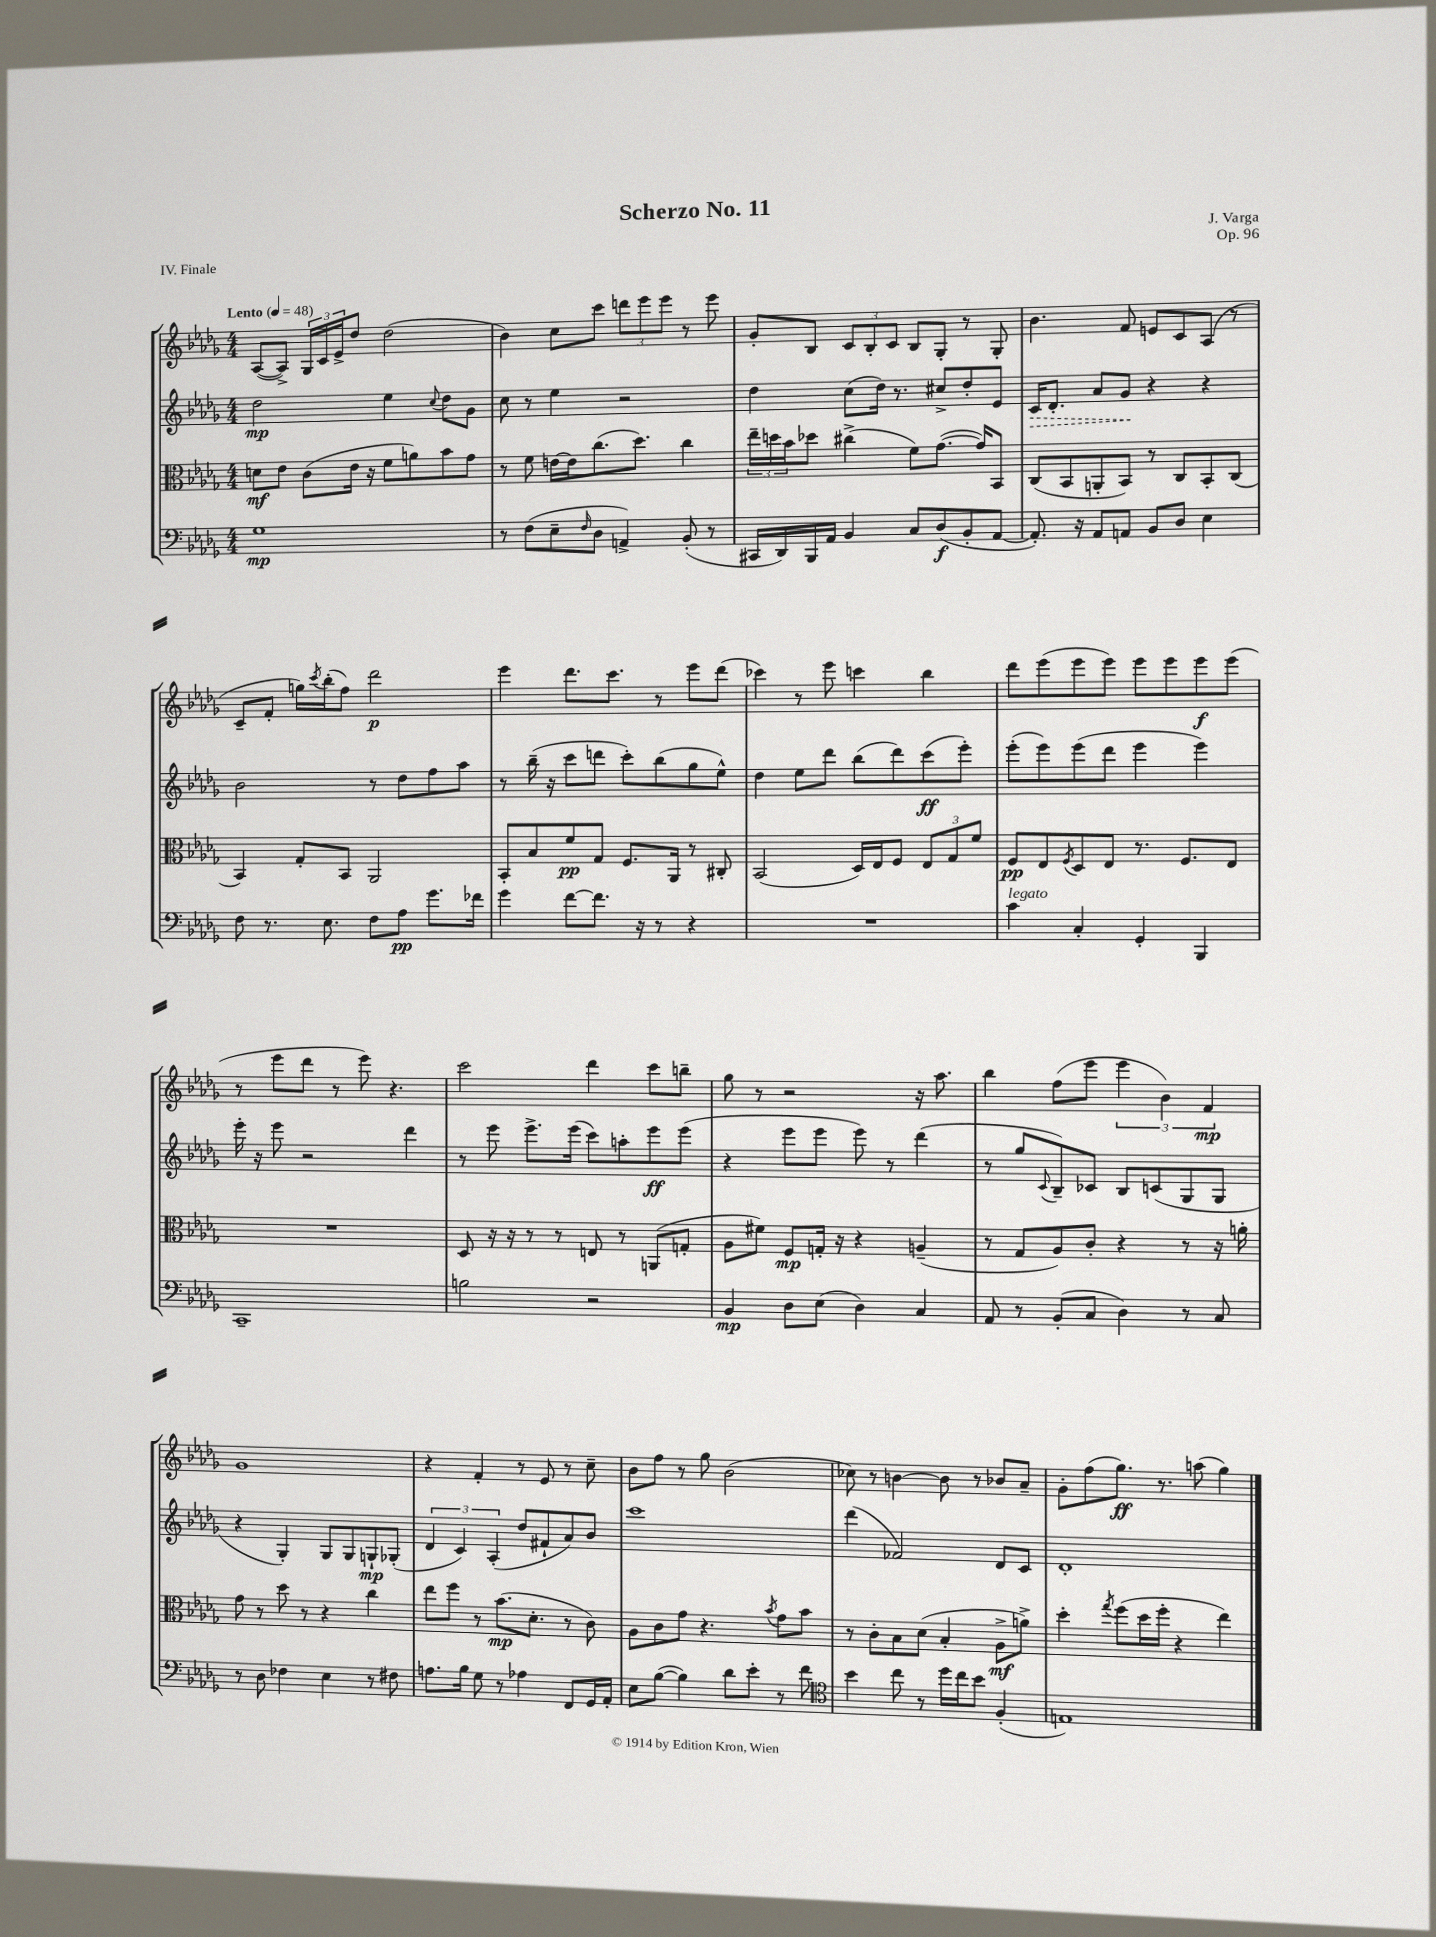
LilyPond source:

\header { title = "Scherzo No. 11" composer = "J. Varga" opus = "Op. 96" piece = "IV. Finale" }
<<
\new StaffGroup <<
\new Staff = "s0" {
    \clef treble \key des \major \numericTimeSignature \time 4/4 \tempo "Lento" 4 = 48
    aes8~( aes8->) \tuplet 3/2 { ges16 c'16 ees'16-> } des''8 des''2( |
    bes'4) c''8 c'''8 \tuplet 3/2 { d'''8 ees'''8 ees'''8 } r8 ees'''8 |
    ges'8-. bes8 \tuplet 3/2 { c'8 bes8-. c'8 } bes8 ges8-. r8 ges8-. |
    bes'4. f'8 e'8 c'8 aes8( r8 |
    c'8-- f'8-. g''16) \acciaccatura { c'''8 } bes''16-.( f''8) des'''2\p |
    ees'''4 des'''8. c'''8. r8 ees'''8 des'''8( |
    ces'''4) r8 ees'''8 c'''4 bes''4 |
    des'''8 ees'''8( ees'''8 ees'''8) ees'''8 ees'''8 ees'''8\f ees'''8( |
    r8 ees'''8 des'''8 r8 ees'''8) r4. |
    c'''2 des'''4 c'''8 b''8-- |
    ges''8 r8 r2 r16 aes''8. |
    bes''4 f''8( ees'''8 \tuplet 3/2 { ees'''4 bes'4) f'4\mp } |
    ges'1 |
    r4 f'4-. r8 ees'8 r8 c''8-- |
    bes'8 f''8 r8 ges''8 bes'2( |
    ces''8) r8 b'4~ b'8 r8 bes'8 aes'8-- |
    ges'8-. f''8( ges''8.\ff) r8. a''8( ges''4) \bar "|." |
}
\new Staff = "s1" {
    \clef treble \key des \major \numericTimeSignature \time 4/4
    des''2\mp ees''4 \appoggiatura { c''8 } des''8 ges'8 |
    c''8 r8 ees''4 r2 |
    des''4 c''8( des''16) r8. cis''8-> des''8-. ees'8 |
    \once \override Hairpin.style = #'dashed-line c'16\> des'8.-. aes'8 ges'8\! r4 r4 |
    bes'2 r8 des''8 f''8 aes''8 |
    r8 bes''16--( r16 c'''8 d'''8 c'''8-.) bes''8( ges''8 ees''8-^) |
    des''4 ees''8 des'''8 bes''8( des'''8) c'''8\ff( ees'''8-.) |
    ees'''8-.( ees'''8) ees'''8( des'''8 ees'''4 ees'''4) |
    ees'''16-. r16 ees'''8 r2 des'''4 |
    r8 ees'''8 ees'''8.-> ees'''16( c'''8) a''8-. ees'''8\ff ees'''8( |
    r4 ees'''8 ees'''8 ees'''8) r8 des'''4( |
    r8 ges''8 \appoggiatura { c'8 } bes8--) ces'8 bes8 c'8( ges8 ges8 |
    r4 ges4-.) ges8 ges8 g8-!\mp ges8-.( |
    \tuplet 3/2 { des'4 c'4) aes4-.( } des''8 fis'8-! aes'8) bes'8 |
    c'''1 |
    des'''4( fes'2) des'8 c'8 |
    des'1-. \bar "|." |
}
\new Staff = "s2" {
    \clef alto \key des \major \numericTimeSignature \time 4/4
    d'8\mf ees'8 c'8( ees'16 r16 f'8 a'8) bes'8 ges'8 |
    r8 f'8 e'16~ e'16 c''8.( des''8.) c''4 |
    \tuplet 3/2 { ees''16-- d''16 bes'16 } des''8 cis''4->( f'8) ges'8.~( ges'16) bes,8 |
    c8( bes,8 a,8-. bes,8) r8 c8 bes,8-. c8( |
    bes,4) ges8-. bes,8 aes,2 |
    bes,8-. bes8 f'8\pp ges8 f8. aes,16 r8 cis8-. |
    bes,2( des16) ees16 f8 \tuplet 3/2 { ees8 ges8 f'8 } |
    f8\pp ees8 \acciaccatura { f8 } des8 ees8 r8. f8. ees8 |
    R1 |
    des8 r16 r16 r8 r8 e8 r8 a,8( g8-. |
    aes8 fis'8) f8\mp g16-. r16 r4 a4--( |
    r8 ges8 aes8) c'8-. r4 r8 r16 a'16-. |
    ges'8 r8 des''8 r8 r4 c''4 |
    ees''8 f''8 r8 bes'8.\mp( des'8.-. r8 c'8) |
    aes8 c'8 ges'8 r4. \acciaccatura { bes'8 } ges'8 bes'8 |
    r8 c'8-. bes8 des'8( bes4-. aes8->\mf a'8->) |
    des''4-. \acciaccatura { ges''8 } f''8( des''16 f''16-. r4 ees''4) \bar "|." |
}
\new Staff = "s3" {
    \clef bass \key des \major \numericTimeSignature \time 4/4
    ges1\mp |
    r8 f8( ees8-- \grace { f16 } des8 a,4->) bes,8-.( r8 |
    cis,16 des,16) bes,,16 aes,16 bes,4 c8 des8\f( bes,8-. aes,8~ |
    aes,8.-.) r16 aes,8 a,8 bes,8 des8 ees4 |
    f8 r8. ees8. f8 aes8\pp ges'8. fes'16 |
    ges'4 f'8~ f'8. r16 r8 r4 |
    R1 |
    c'4^\markup { \italic "legato" } c4-. ges,4-. bes,,4 |
    c,1-- |
    b2 r2 |
    bes,4\mp des8 ees8( des4) c4 |
    aes,8 r8 bes,8-.( c8 des4) r8 c8 |
    r8 des8 fes4 ees4 r8 fis8 |
    a8. bes16 ges8 r8 aes4 f,8 ges,16 aes,16-. |
    ees8 bes8~( bes4) des'8 ees'8-. r8 f'8 |
    \clef tenor bes'4 c''8 r8 des''16 c''16 bes'8 f4-.( |
    e1) \bar "|." |
}
>>
>>
\layout { \context { \Score \remove "Bar_number_engraver" } }
